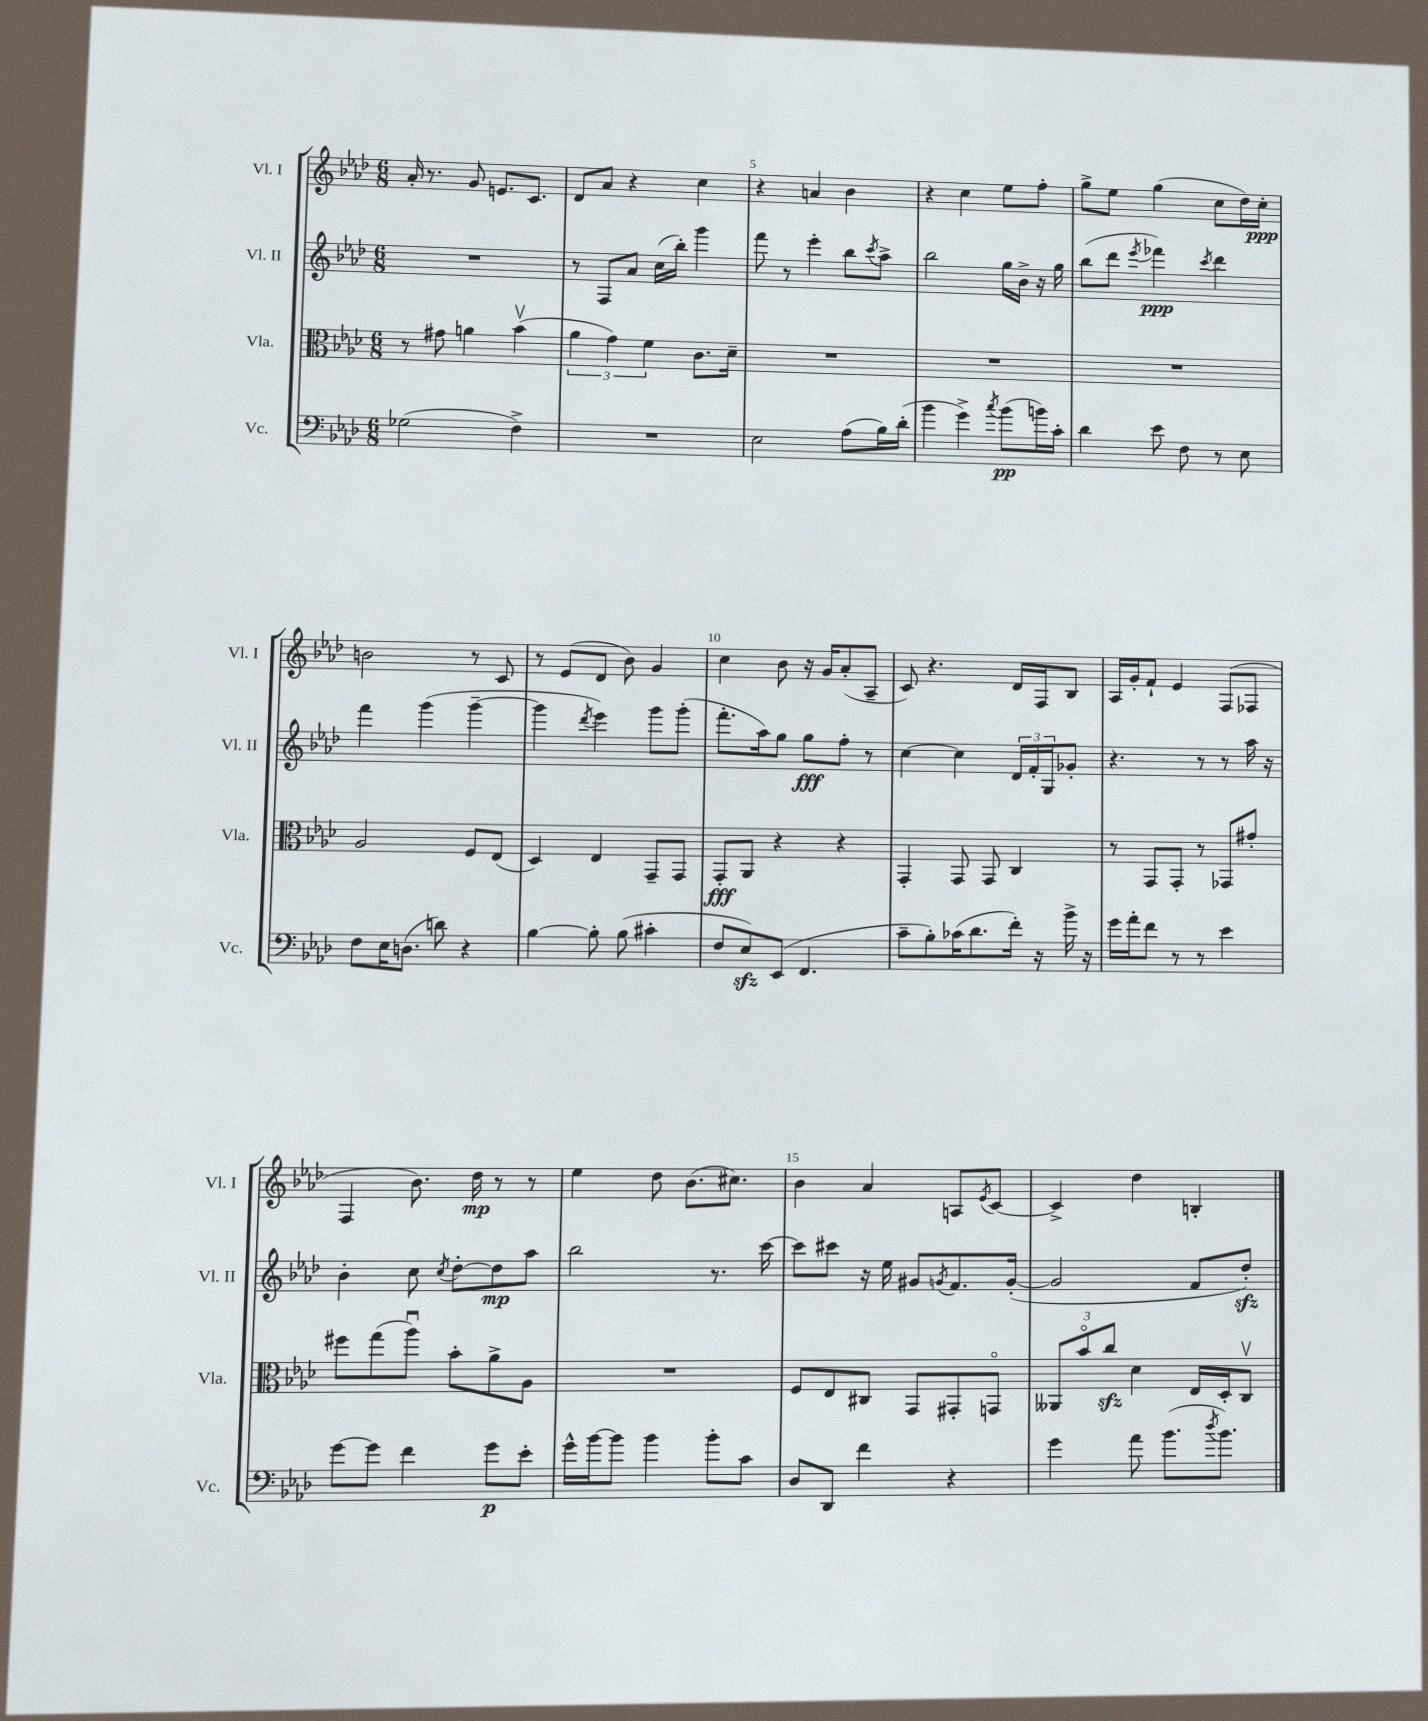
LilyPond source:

<<
\new StaffGroup <<
\new Staff = "s0" \with { instrumentName = "Vl. I" shortInstrumentName = "Vl. I" } {
    \clef treble \key aes \major \numericTimeSignature \time 6/8
    aes'16-. r8. g'8 e'8. c'8. |
    des'8 aes'8 r4 c''4 |
    r4 a'4 bes'4 |
    r4 c''4 ees''8 f''8-. |
    g''8-> ees''8 g''4( c''8 des''16) c''16-.\ppp |
    b'2 r8 c'8 |
    r8 ees'8( des'8 bes'8) g'4 |
    c''4 bes'8 r16 g'16 aes'8-.( aes8-- |
    c'8) r4. des'16 f16 bes8 |
    aes16 g'16-. f'8-! ees'4 f8( fes8 |
    f4 bes'8.) des''16\mp r8 r8 |
    ees''4 des''8 bes'8.( cis''8.) |
    bes'4 aes'4 a8 \acciaccatura { ees'8 } c'8~ |
    c'4-> des''4 b4-. \bar "|." |
}
\new Staff = "s1" \with { instrumentName = "Vl. II" shortInstrumentName = "Vl. II" } {
    \clef treble \key aes \major \numericTimeSignature \time 6/8
    R2. |
    r8 f8 aes'8 c''16( bes''16-.) g'''4 |
    f'''8 r8 ees'''4-. bes''8 \acciaccatura { c'''8 } aes''8-> |
    bes''2 g''16 bes'16-> r16 g''16 |
    bes''8( des'''8 \acciaccatura { ees'''8 } fes'''4\ppp) \acciaccatura { c'''8 } des'''4 |
    f'''4 g'''4( g'''4~-- |
    g'''4 \acciaccatura { des'''8 } ees'''4) g'''8 g'''8-.( |
    f'''8.-. aes''16) g''8 g''8\fff f''8-. r8 |
    c''4~ c''4 \tuplet 3/2 { des'16 f'16-. g16 } ges'8-. |
    r4. r8 r8 aes''16 r16 |
    bes'4-. c''8 \acciaccatura { c''8 } des''8~-. des''8\mp aes''8 |
    bes''2 r8. c'''16~ |
    c'''8 cis'''8 r16 ees''16 gis'8 \acciaccatura { g'8 } f'8. g'16~-.( |
    g'2 f'8 des''8-.\sfz) \bar "|." |
}
\new Staff = "s2" \with { instrumentName = "Vla." shortInstrumentName = "Vla." } {
    \clef alto \key aes \major \numericTimeSignature \time 6/8
    r8 gis'8 a'4 bes'4\upbow( |
    \tuplet 3/2 { aes'4 g'4) f'4 } c'8. des'16-- |
    R2. |
    R2. |
    R2. |
    aes2 f8 ees8( |
    des4) ees4 g,8-- g,8 |
    g,8-.\fff aes,8 r4 r4 |
    g,4-. g,8 g,8 c4 |
    r8 g,8 g,8-. r8 ges,8 gis'8-. |
    fis''8 g''8( aes''8\downbow) bes'8-. aes'8-> aes8 |
    R2. |
    f8 ees8 cis8 g,8 gis,8-. g,8\flageolet |
    \tuplet 3/2 { aeses,8 bes'8\flageolet c''8\sfz } des'4 ees16 des16-. c8\upbow \bar "|." |
}
\new Staff = "s3" \with { instrumentName = "Vc." shortInstrumentName = "Vc." } {
    \clef bass \key aes \major \numericTimeSignature \time 6/8
    ges2( f4->) |
    R2. |
    ees2 aes8( bes16) des'16-.( |
    bes'4 g'4->) \acciaccatura { c''8 } bes'8\pp( b'16) c'16-. |
    des'4 ees'8 f8 r8 ees8 |
    f8 ees16 d8.( d'8) r4 |
    bes4~ bes8-. bes8( cis'4-. |
    f8 ees8\sfz) ees,8( f,4. |
    c'8-- bes8-.) ces'16( des'8. f'16-.) r16 bes'16-> r16 |
    g'16 aes'16-. f'8 r8 r8 ees'4 |
    g'8~ g'8 f'4 g'8\p ees'8-. |
    g'16-^ bes'16~ bes'8 bes'4 bes'8-. c'8 |
    des8 des,8 f'4 r4 |
    g'4 aes'8 bes'8.( \acciaccatura { des''8 } bes'8.) \bar "|." |
}
>>
>>
\layout { \context { \Score currentBarNumber = #3 \override BarNumber.break-visibility = ##(#f #t #t) barNumberVisibility = #(every-nth-bar-number-visible 5) } }
